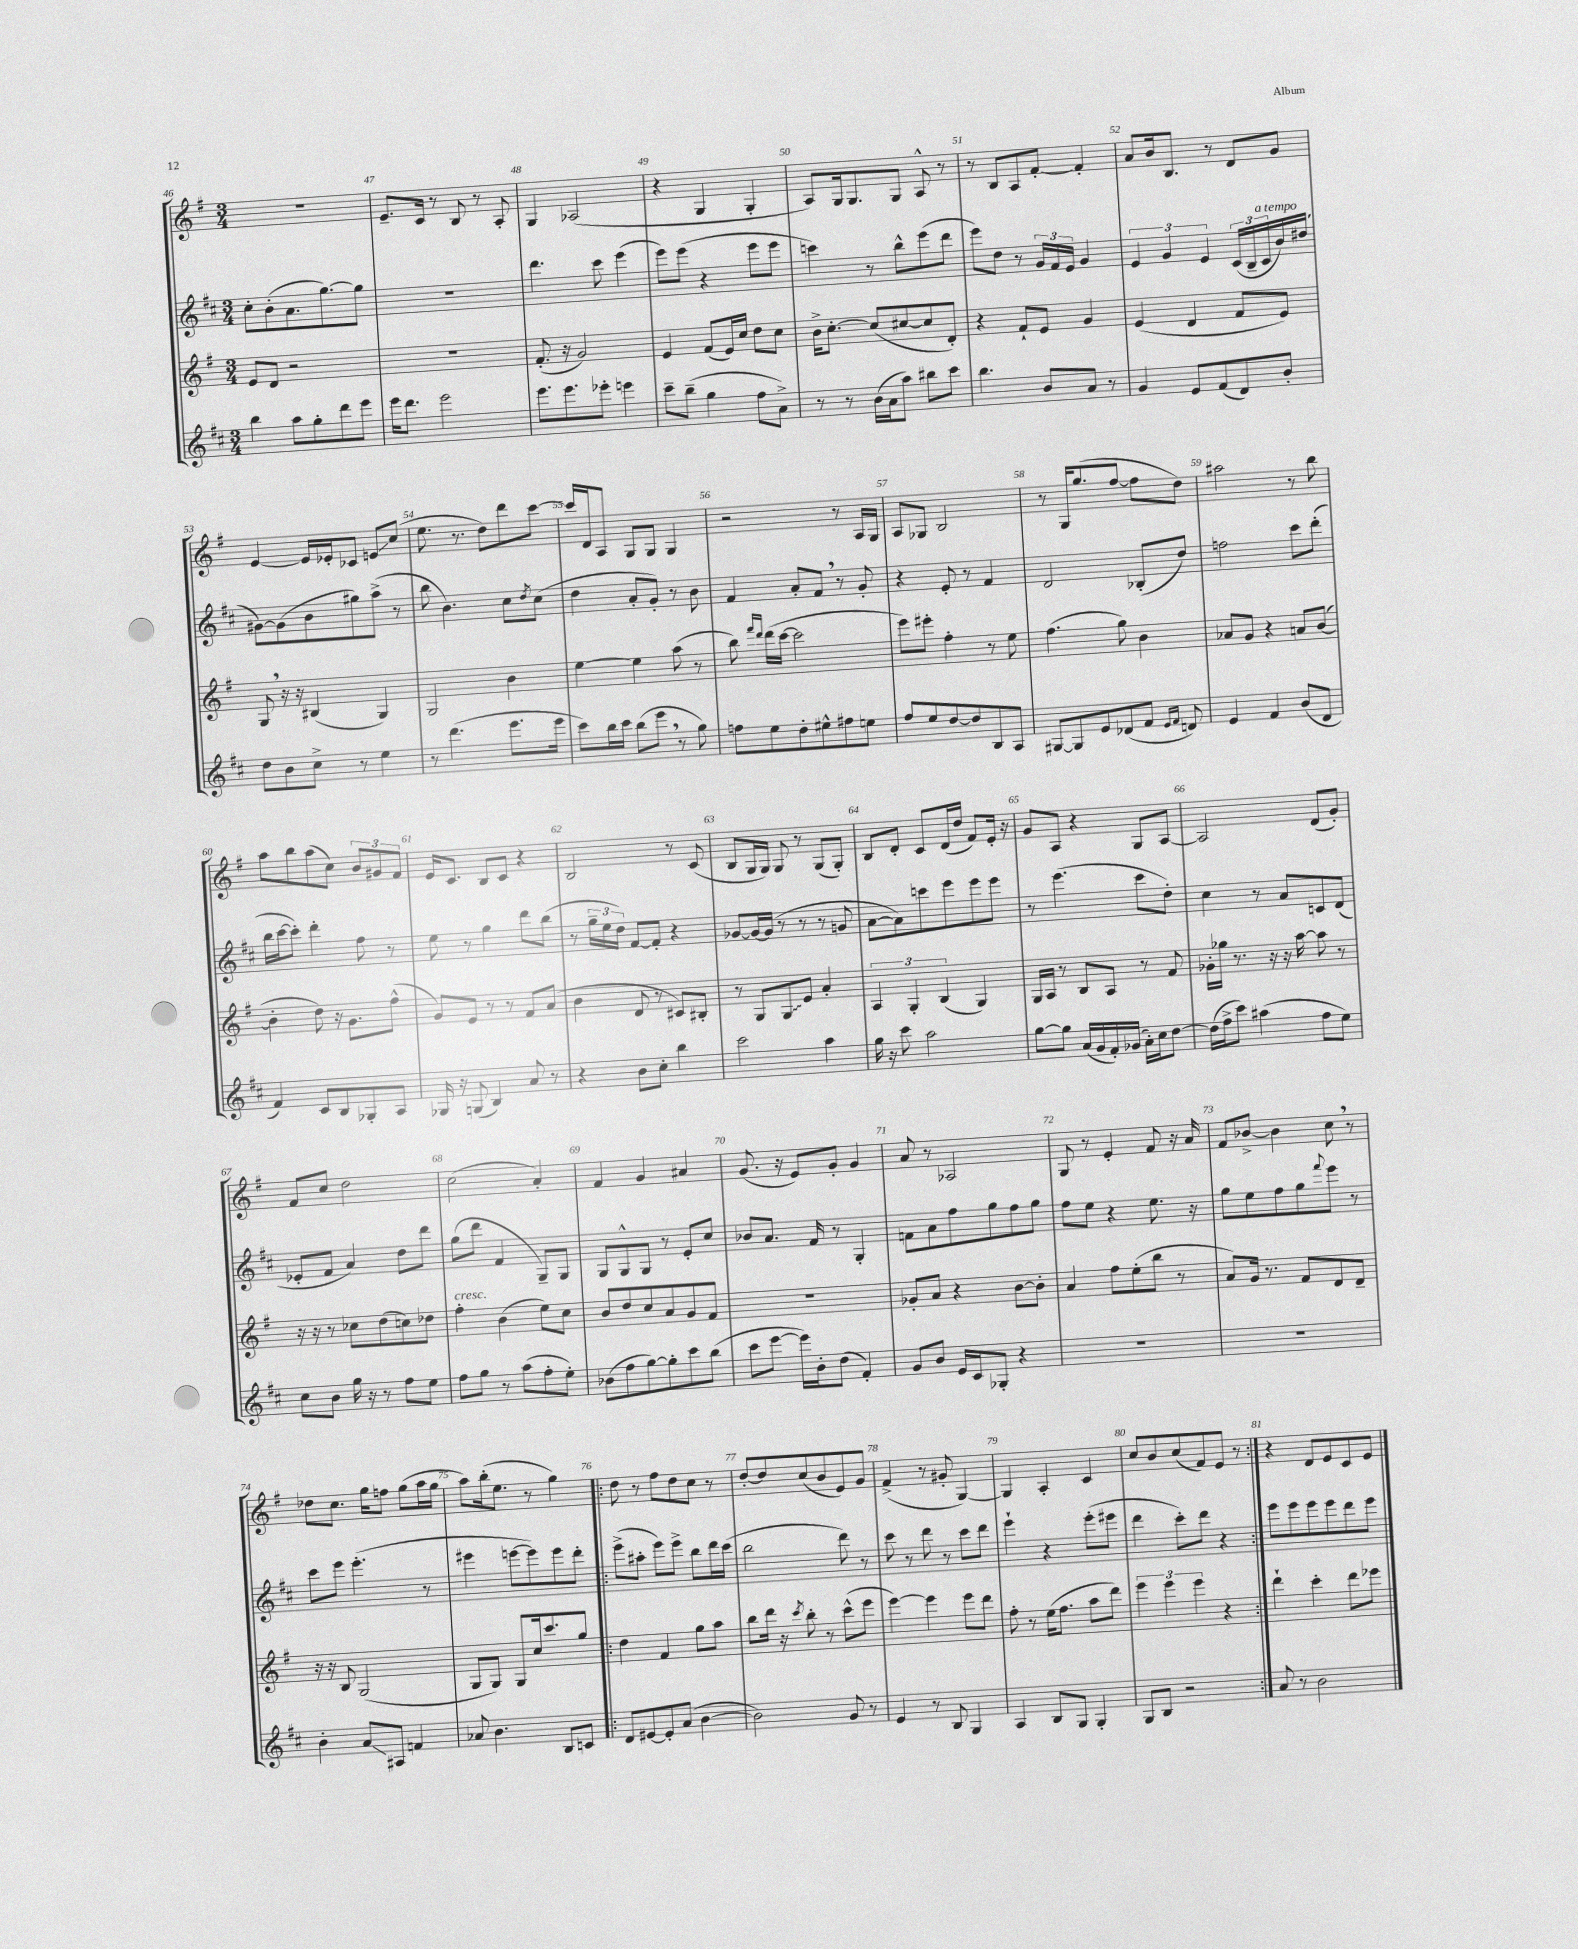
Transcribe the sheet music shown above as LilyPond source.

<<
\new StaffGroup <<
\new Staff = "s0" {
    \clef treble \key g \major \numericTimeSignature \time 3/4
    R2. |
    e'8.-- c'16 r8 b8 r8 a8-. |
    g4 aes2( |
    r4 g4 g4-. |
    a8) g16 g8. g8 a8-^ r8 |
    r8 b8 a8 fis'8~-. fis'4-. |
    a'8 b'16 b8. r8 d'8 g'8 |
    e'4~ e'16 ees'16-. ces'8 e'8\glissando c''8( |
    e''8. r8. d''8) d'''8 c'''8~ |
    c'''16 d'16 a8 g8 g8 g4 |
    r2 r8 a16 g16 |
    a8 ges8 b2 |
    r8 g16 g''8.( fis''8~ fis''8 d''8) |
    ais''2 r8 b''8 |
    a''8 b''8 a''8( c''8) \tuplet 3/2 { b'8 gis'8 fis'8 } |
    e'16 c'8. b8 c'8 r4 |
    b2 r8 c'8( |
    b8 g16 g16) g8 r8 g8( g8-.) |
    b8 d'8-. c'8 d'16( d''16 fis'8) e'16-. r16 |
    g'8 a8 r4 g8 a8~ |
    a2 d'8( g'8-.) |
    fis'8 c''8 d''2 |
    c''2( a'4-.) |
    fis'4 g'4 ais'4 |
    g'8.( r16 e'8) g'8-. g'4 |
    a'8 r8 aes2 |
    g8 r8 e'4-. fis'8 r16 a'16 |
    fis'8 bes'8~-> bes'4 c''8 \breathe r8 |
    des''8 c''8. g''16 f''8 g''8( a''16 g''16 |
    a''8) b''16-.( e''8. r8 g''4) |
    \repeat volta 2 { d''8 r8 fis''8 d''8 c''8 r8 |
    d''8~-. d''8 c''8( b'8 e'8) g'8 |
    fis'4->( r8 gis'8-. g4~) |
    g4 a4-. c'4 |
    c''8 b'8 c''8( fis'8) e'8 r8 | }
    r4 d'8 e'8 c'8 e'8 \bar "|." |
}
\new Staff = "s1" {
    \clef treble \key d \major \numericTimeSignature \time 3/4
    cis''8-. b'8-.( a'8. g''8.~) g''8 |
    R2. |
    d'''4. cis'''8 e'''4( |
    e'''8) e'''8( r4 e'''8 e'''8 |
    c'''4) r8 b''8-^ e'''8( d'''8 |
    e'''8) d''8 r8 \tuplet 3/2 { g'16 fis'16 e'16 } g'4 |
    \tuplet 3/2 { e'4 g'4 e'4 } \tuplet 3/2 { cis'16( b16-- cis'16^\markup { \italic "a tempo" } } b'16) dis''16( |
    gis'8~) gis'8( b'8 gis''8) a''8->( r8 |
    b''8 b'4.) cis''8 \acciaccatura { d''8 } cis''8( |
    d''4 a'8-. g'8-.) r8 b'8 |
    fis'4 a'8-. fis'8 \breathe r8 g'8-. |
    r4 e'8-. r8 fis'4 |
    d'2 bes8-.( d''8) |
    f''2 cis'''8 d'''8-.( |
    b''16 cis'''16~ cis'''8-.) d'''4-. fis''8 r8 |
    e''8 r8 g''4 d'''8 b''8( |
    r8 \tuplet 3/2 { g''16-- e''16 d''16) } fis'8~ fis'8-. r4 |
    ges'8~ ges'16~ ges'16( r8 r8 r8 g'8 |
    a'8~ a'8) c'''8 e'''8 e'''8 e'''8 |
    r8 e'''4.( cis'''8 d''8-.) |
    cis''4 r8 a'8 c'8 d'8( |
    ees'8-. fis'8 a'4) d''8 d'''8 |
    g''8( d'''8 fis'4 g8--) g8 |
    g8 g8-^ g8 r8 e'8-. cis''8 |
    bes'8 a'8. fis'16 r8 g4-. |
    f'8 a'8 fis''8 g''8 fis''8 g''8 |
    fis''8 e''8 r4 e''8. r16 |
    g''8 e''8 fis''8 g''8 \appoggiatura { fis'''8 } e'''8 r8 |
    cis'''8 e'''8 e'''4.-.( r8 |
    eis'''4 e'''8~ e'''8) e'''8 d'''8-. |
    \repeat volta 2 { e'''8->( ais''8-. e'''8) e'''8-> b''8 d'''16 cis'''16( |
    b''2 d'''8) r8 |
    cis'''8 r8 d'''8 r8 cis'''8 d'''8 |
    e'''4-! r4 e'''8-.( eis'''8 |
    d'''4 cis'''8-.) d'''8 r4 | }
    e'''8 e'''8 e'''8 e'''8 d'''8 e'''8 \bar "|." |
}
\new Staff = "s2" {
    \clef treble \key g \major \numericTimeSignature \time 3/4
    e'8 d'8 r2 |
    R2. |
    fis'8.-.( r16 g'2) |
    e'4 fis'8( e'16) c''16 d''8 c''8 |
    b'16-> c''8.~-. c''8( cis''8~ cis''8 d'8-.) |
    r4 fis'8-! e'8 g'4 |
    e'4( d'4 fis'8 e'8) |
    g8 \breathe r16 r16 bis4( g4) |
    g2 b'4 |
    e''4~ e''4 a''8( r8 |
    b''8) \grace { fis'''16 d'''16 } d'''16( c'''16~ c'''2 |
    e'''8) eis'''8-. fis''4-. r8 e''8 |
    fis''4.( g''8) b'4 |
    aes'8 g'8 r4 a'8 b'8~( |
    b'4-. d''8) r16 g'8. fis''8-^( |
    g'8) e'8 r8 r8 fis'8 a'8( |
    b'4 d'8 r8 cis'8) bis8-. |
    r8 g8 \once \override Glissando.style = #'zigzag g8\glissando e'8 a'4-. |
    \tuplet 3/2 { a4 g4-. b4( } g4) |
    g16 a16 r8 b8 a8 r8 fis'8 |
    ges'16-. ges''16 r8. r16 r16 a''16~ a''8 r8 |
    r16 r16 r8 ces''8 d''8( c''8) des''8 |
    fis''4-.^\markup { \italic "cresc." } b'4( e''8) c''8 |
    b'8 d''8 c''8 a'8 g'8 fis'8 |
    R2. |
    ges'8-. a'8 r4 b'8~ b'8-. |
    a'4 fis''8 e''8-.( b''8 r8 |
    a'8) g'16 r8. fis'8 d'8 d'8-- |
    r16 r16 b8 g2( |
    g8 g8) g8 c''16 c'''8. g''8 |
    \repeat volta 2 { d''4 fis'4 g''8 a''8 |
    b''8 d'''16 r16 \acciaccatura { c'''8 } b''8-. r8 c'''8-^( e'''8 |
    e'''4~) e'''4 e'''8 d'''8 |
    fis''8-. r8 e''16( fis''8. a''8 d'''8) |
    \tuplet 3/2 { e'''4 e'''4 e'''4 } r4 | }
    d'''4-! c'''4-. d'''8 ees'''8 \bar "|." |
}
\new Staff = "s3" {
    \clef treble \key d \major \numericTimeSignature \time 3/4
    b''4 a''8 g''8-. d'''8 e'''8 |
    e'''16 d'''8. e'''2 |
    e'''8. e'''8. ees'''8-. e'''4 |
    cis'''8-- b''8--( g''4 fis''8 a'8->) |
    r8 r8 b'16( a'16 a''8) bis''8 cis'''8 |
    b''4. b'8 a'8 r8 |
    g'4 e'8 fis'8( d'8) b'8-. |
    d''8 b'8 cis''8-> r8 e''4 |
    r8 d'''4.( e'''8. e'''16 |
    cis'''8) b''16 cis'''16 b''8( e'''8 \breathe r8 g''8) |
    f''8 e''8 d''8-. eis''8-^ fis''8 e''8 |
    fis''8 e''8 d''8~ d''8 b8 a8 |
    gis8~ gis8 e'8 des'8( fis'8 \grace { e'16 fis'16 } d'8) |
    e'4 fis'4 b'8( d'8 |
    fis'4) cis'8 b8 ges8-. a8 |
    ges16 r16 g8( b4) a'8 r8 |
    r4 b'8 cis''8-. b''4 |
    cis'''2 a''4 |
    g''16 r16 cis'''8 a''2 |
    g''8~ g''8 a'16( g'16 fis'16-.) ges'16( a'16-.) cis''16 d''8~ |
    d''16( fis''16-> cis'''8) ais''4( fis''8 e''8) |
    cis''8 b'8 g''16 r16 r8 fis''8 e''8 |
    fis''8 g''8 r8 a''8( fis''8-. e''8-.) |
    bes'8( fis''8 g''8~) g''8-. cis'''8 b''8( |
    cis'''8 e'''8~ e'''16) b'16-. d''8( fis'4-.) |
    g'8 b'8 e'16 cis'16 ges8-. r4 |
    R2. |
    R2. |
    b'4-. a'8\glissando ais8 f'4 |
    aes'8 b'4. b8 c'8 |
    \repeat volta 2 { d'8 eis'8~ eis'8-. a'8( b'4~ |
    b'2) g'8 r8 |
    e'4 r8 b8 g4 |
    a4 b8 g8 g4-. |
    g8 b8 r2 | }
    a'8 r8 b'2 \bar "|." |
}
>>
>>
\layout { \context { \Score currentBarNumber = #46 \override BarNumber.break-visibility = ##(#f #t #t) barNumberVisibility = #all-bar-numbers-visible } }
